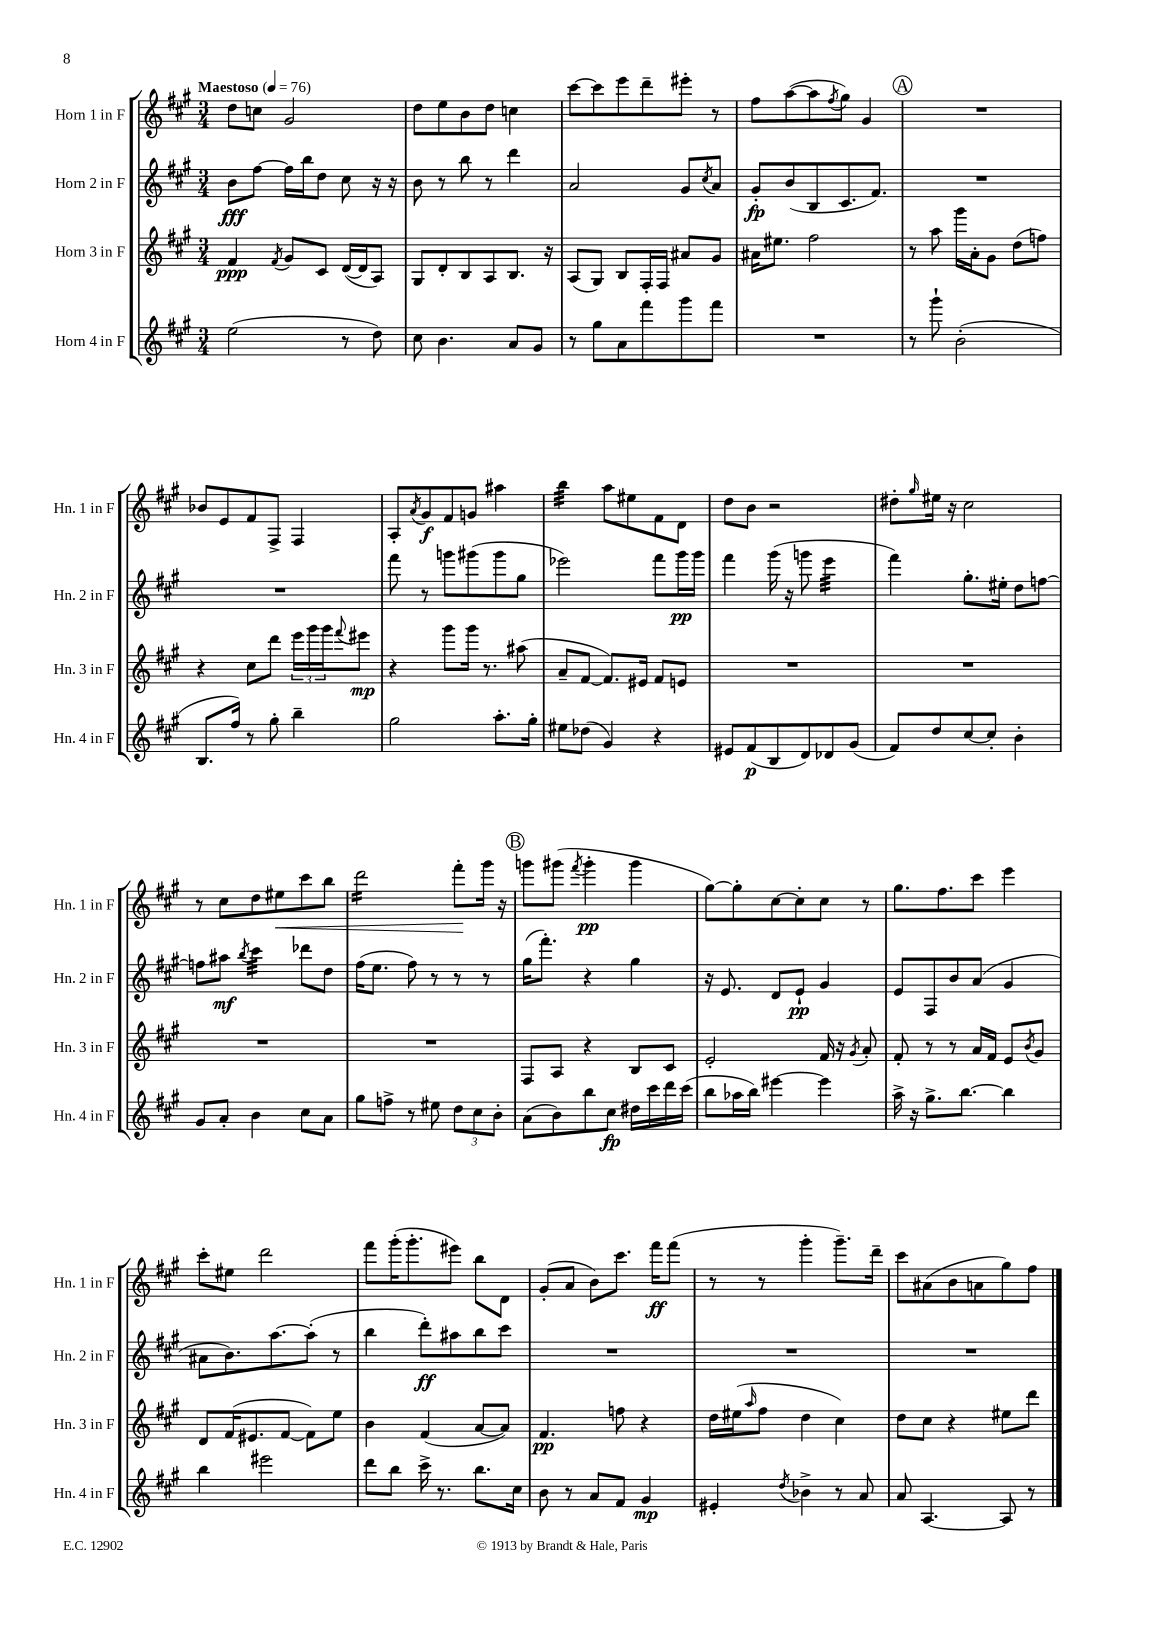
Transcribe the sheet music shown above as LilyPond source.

<<
\new StaffGroup <<
\new Staff = "s0" \with { instrumentName = "Horn 1 in F" shortInstrumentName = "Hn. 1 in F" } {
    \clef treble \key a \major \numericTimeSignature \time 3/4 \tempo "Maestoso" 4 = 76
    d''8 c''8 gis'2 |
    d''8 e''8 b'8 d''8 c''4 |
    cis'''8~ cis'''8 e'''8 d'''8-- eis'''8-. r8 |
    fis''8 a''8~( a''8 \acciaccatura { fis''8 } gis''8) gis'4 |
    \mark \markup { \circle "A" } R2. |
    bes'8 e'8 fis'8 fis8-> fis4 |
    a8-. \acciaccatura { a'8 } gis'8\f fis'8 g'8 ais''4 |
    b''4:32 a''8 eis''8 fis'8 d'8 |
    d''8 b'8 r2 |
    dis''8-. \grace { gis''16 } eis''16 r16 cis''2 |
    r8 cis''8 d''8 eis''8\< cis'''8 b''8 |
    d'''2:16 fis'''8-.\! gis'''16 r16 |
    \mark \markup { \circle "B" } g'''8 gis'''8( \acciaccatura { fis'''8 } gis'''4-.\pp gis'''4 |
    gis''8~) gis''8-. cis''8~ cis''8-. cis''8 r8 |
    gis''8. fis''8. cis'''8 e'''4 |
    cis'''8-. eis''8 d'''2 |
    fis'''8 gis'''16-.( gis'''8.-. eis'''8) b''8 d'8 |
    gis'8-.( a'8 b'8) cis'''8. fis'''16\ff fis'''8( |
    r8 r8 gis'''4-. gis'''8.--) d'''16-- |
    cis'''8 ais'8( b'8 a'8 gis''8) fis''8 \bar "|." |
}
\new Staff = "s1" \with { instrumentName = "Horn 2 in F" shortInstrumentName = "Hn. 2 in F" } {
    \clef treble \key a \major \numericTimeSignature \time 3/4
    b'8\fff fis''8~ fis''16 b''16 d''8 cis''8 r16 r16 |
    b'8 r8 b''8 r8 d'''4 |
    a'2 gis'8 \acciaccatura { cis''8 } a'8 |
    gis'8-.\fp b'8( b8 cis'8. fis'8.) |
    \mark \markup { \circle "A" } R2. |
    R2. |
    fis'''8 r8 g'''8 gis'''8( gis'''8 gis''8 |
    ees'''2) fis'''8 gis'''16\pp gis'''16 |
    fis'''4 gis'''16( r16 g'''8 e'''4:32 |
    fis'''4) gis''8.-. eis''16-. d''8 f''8~ |
    f''8 ais''8\mf \acciaccatura { b''8 } cis'''4:32 des'''8 d''8 |
    fis''16( e''8. fis''8) r8 r8 r8 |
    \mark \markup { \circle "B" } gis''16( fis'''8.-.) r4 gis''4 |
    r16 e'8. d'8 e'8-!\pp gis'4 |
    e'8 fis8 b'8 a'8( gis'4 |
    ais'8 b'8.) a''8.~ a''8-.( r8 |
    b''4 d'''8-.\ff) ais''8 b''8 cis'''8 |
    R2. |
    R2. |
    R2. \bar "|." |
}
\new Staff = "s2" \with { instrumentName = "Horn 3 in F" shortInstrumentName = "Hn. 3 in F" } {
    \clef treble \key a \major \numericTimeSignature \time 3/4
    fis'4\ppp \acciaccatura { fis'8 } gis'8 cis'8 d'16~( d'16 a8) |
    gis8 d'8-. b8 a8 b8. r16 |
    a8( gis8) b8 fis16-. fis16 ais'8 gis'8 |
    ais'16 eis''8. fis''2 |
    \mark \markup { \circle "A" } r8 a''8 gis'''16 a'16-. gis'8 d''8( f''8) |
    r4 cis''8 d'''8 \tuplet 3/2 { e'''16 gis'''16 gis'''16 } \appoggiatura { fis'''8 } eis'''8\mp |
    r4 gis'''8 gis'''16 r8. ais''8( |
    a'8-- fis'8~ fis'8.) eis'16 fis'8 e'8 |
    R2. |
    R2. |
    R2. |
    R2. |
    \mark \markup { \circle "B" } fis8 a8 r4 b8 cis'8 |
    e'2-. fis'16 r16 \acciaccatura { gis'8 } a'8-. |
    fis'8-. r8 r8 a'16 fis'16 e'8 \acciaccatura { b'8 } gis'8 |
    d'8 fis'16( eis'8. fis'8~ fis'8) e''8 |
    b'4 fis'4( a'8~ a'8) |
    fis'4.\pp f''8 r4 |
    d''16 eis''16( \grace { a''16 } fis''8 d''4 cis''4) |
    d''8 cis''8 r4 eis''8 d'''8 \bar "|." |
}
\new Staff = "s3" \with { instrumentName = "Horn 4 in F" shortInstrumentName = "Hn. 4 in F" } {
    \clef treble \key a \major \numericTimeSignature \time 3/4
    e''2( r8 d''8) |
    cis''8 b'4. a'8 gis'8 |
    r8 gis''8 a'8 fis'''8 gis'''8 fis'''8 |
    R2. |
    \mark \markup { \circle "A" } r8 gis'''8-! b'2-.( |
    b8. fis''16) r8 gis''8-. b''4-- |
    gis''2 a''8.-. gis''16-. |
    eis''8 des''8( gis'4) r4 |
    eis'8 fis'8\p( b8 d'8) des'8 gis'8( |
    fis'8) d''8 cis''8~ cis''8-. b'4-. |
    gis'8 a'8-. b'4 cis''8 a'8 |
    gis''8 f''8-> r8 eis''8 \tuplet 3/2 { d''8 cis''8 b'8-. } |
    \mark \markup { \circle "B" } a'8( b'8) b''8 cis''8\fp dis''16 cis'''16 d'''16 cis'''16( |
    b''8 aes''16 b''16) eis'''4~ eis'''4 |
    a''16-> r16 gis''8.-> b''8.~ b''4 |
    b''4 eis'''2 |
    d'''8 b''8 cis'''16-> r8. b''8. cis''16 |
    b'8 r8 a'8 fis'8 gis'4\mp |
    eis'4-. \acciaccatura { d''8 } bes'4-> r8 a'8 |
    a'8 a4.~ a8 r8 \bar "|." |
}
>>
>>
\layout { \context { \Score \remove "Bar_number_engraver" } }
